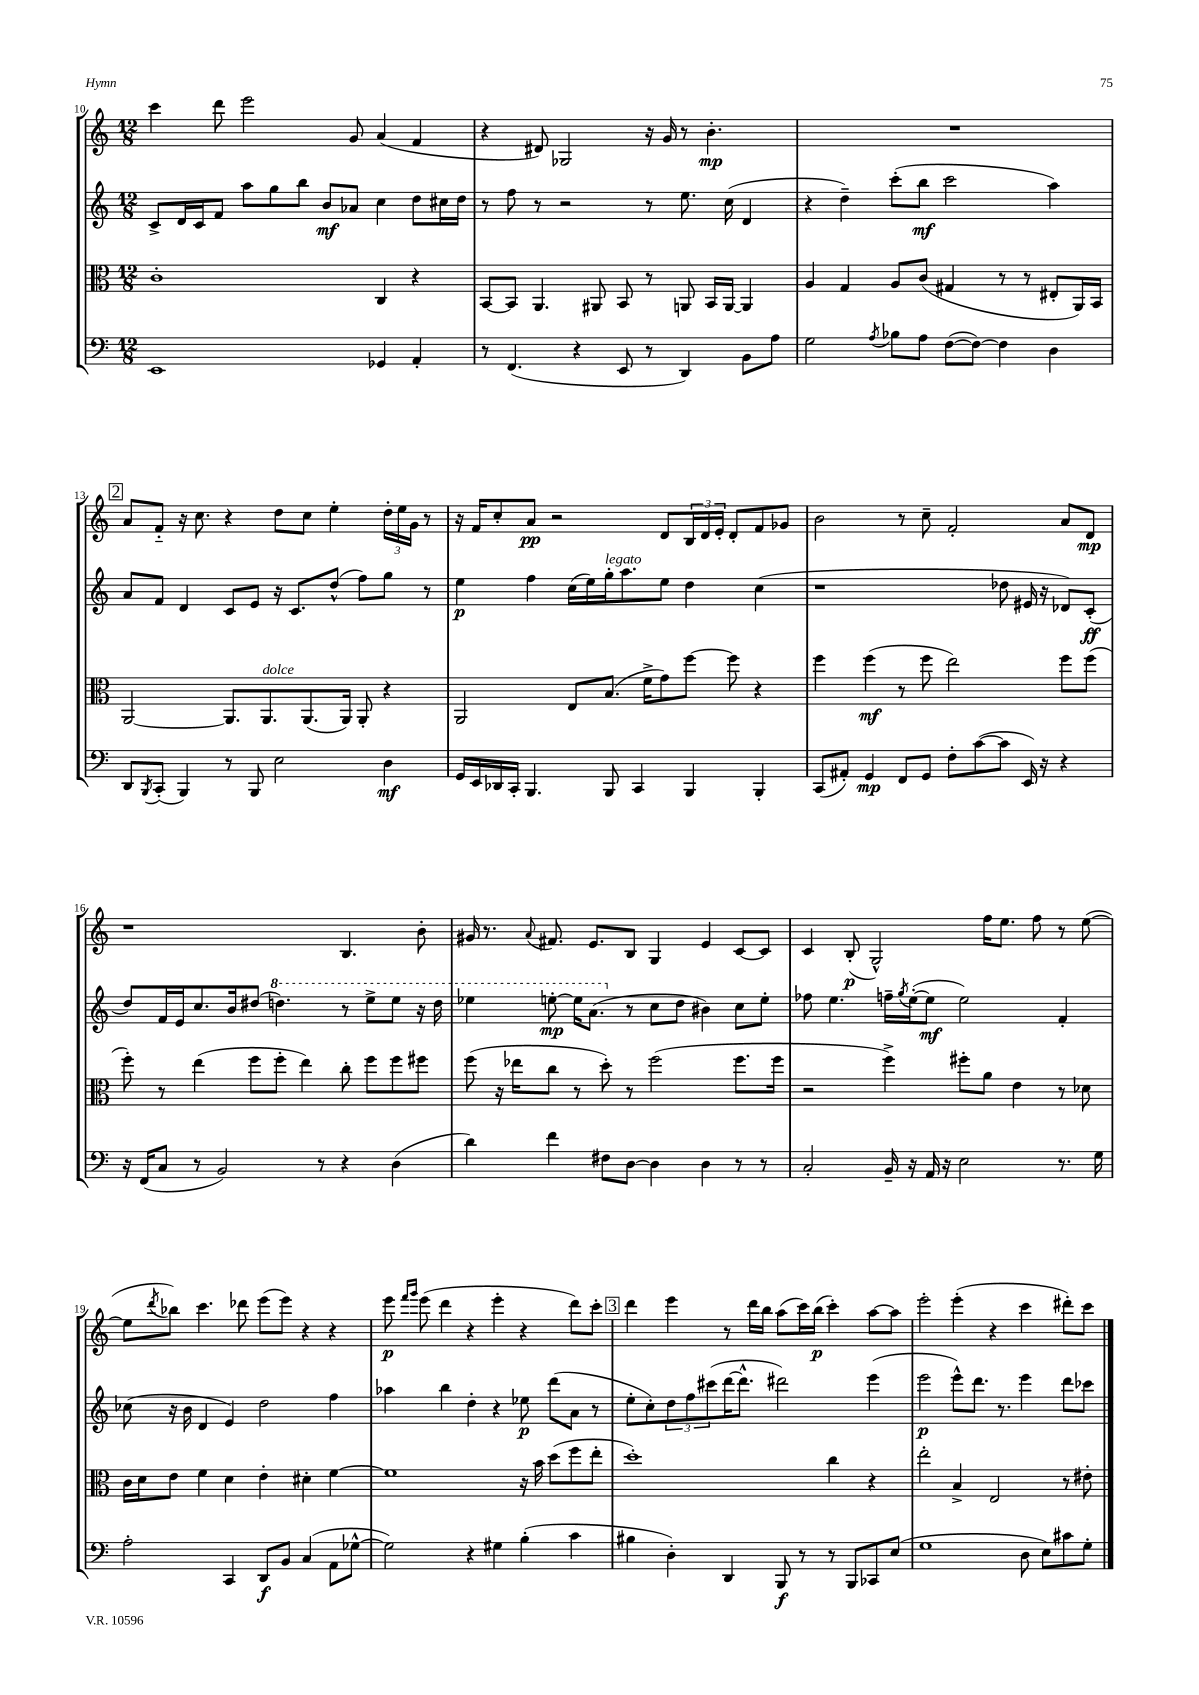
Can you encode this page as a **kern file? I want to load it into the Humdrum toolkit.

**kern	**kern	**kern	**kern
*staff4	*staff3	*staff2	*staff1
*clefF4	*clefC3	*clefG2	*clefG2
*k[]	*k[]	*k[]	*k[]
*M12/8	*M12/8	*M12/8	*M12/8
1EE	1c'	8c^	4ccc
.	.	16d	.
.	.	16c	.
.	.	8f	8ddd
.	.	8aa	2eee
.	.	8gg	.
.	.	8bb	.
.	.	8b	.
.	.	8a-	8g
4GG-	4C	4cc	(4a
4AA'	4r	8dd	4f
.	.	16cc#	.
.	.	16dd	.
=	=	=	=
8r	[8BB	8r	4r
(4.FF	8BB]	8ff	.
.	4.AA	8r	8d#)
.	.	2r	2G-
4r	.	.	.
.	8AA#	.	.
8EE	8BB	.	.
8r	8r	8r	16r
.	.	.	16g
4DD)	8AA	8.ee	8r
.	16BB	.	4.b'
.	[16AA	(16cc	.
8BB	4AA]	4d	.
8A	.	.	.
=	=	=	=
2G	4A	4r	1.r
.	4G	4dd~)	.
8qA	.	.	.
8B-	8A	(8ccc'	.
8A	(8c	8bb	.
([8F	4G#	2ccc	.
8F_)	.	.	.
4F]	8r	.	.
.	8r	.	.
4D	8E#'	4aa)	.
.	16AA)	.	.
.	16BB	.	.
=	=	=	=
8DD	[2AA	8a	8a
8qBBB	.	.	.
(8CC'	.	8f	8f'~
4BBB)	.	4d	16r
.	.	.	8.cc
8r	8.AA]	8c	4r
8BBB	.	8e	.
.	8.AA	.	.
2E	.	16r	8dd
.	.	8.c	.
.	(8.AA	.	8cc
.	.	(8dd^^	4ee'
.	16AA)	.	.
.	8AA'	8ff)	.
4D	4r	8gg	24dd'
.	.	.	24ee
.	.	.	24g
.	.	8r	8r
=	=	=	=
16GG	2AA	4ee	16r
16EE	.	.	16f
16DD-	.	.	8cc'
16CC'	.	.	.
4.BBB	.	4ff	8a
.	.	.	2r
.	8E	(16cc	.
.	.	16ee)	.
8BBB	(8.B	16gg'	.
.	.	8.aa	.
4CC	.	.	.
.	16f^	.	.
.	8g)	8ee	8d
4BBB	[8ff	4dd	24B
.	.	.	24d
.	.	.	24e'
.	8ff]	.	8d'
4BBB'	4r	(4cc	8f
.	.	.	8g-
=	=	=	=
(8CC	4ff	1r	2b
8AA#')	.	.	.
4GG	(4ff	.	.
8FF	8r	.	8r
8GG	8ff	.	8cc~
8F'	2ee)	.	2f'
([8c	.	.	.
8c]	.	8dd-	.
16EE)	.	16e#	.
16r	.	16r	.
4r	8ff	8d-)	8a
.	(8ff	(8c'	8d
=	=	=	=
16r	8ff')	8dd)	1r
(16FF	.	.	.
8C	8r	16f	.
.	.	16e	.
8r	(4ee	8.cc	.
2BB)	.	.	.
.	.	16b	.
.	8ff	(8dd#	.
.	8ff'	4.ddd)	.
.	4ee)	.	.
8r	.	.	.
4r	8cc'	8r	4.B
.	8ff	8eee^	.
(4D	8ff	8eee	.
.	8ff#	16r	8b'
.	.	16ddd	.
=	=	=	=
4d)	(8ff	4eee-	16g#
.	.	.	8.r
.	16r	.	.
.	16ee-	.	.
.	.	.	8qqa
4f	8cc	[8eee'	8.f#
.	8r	16eee]	.
.	.	(8.aa	8.e
8F#	8dd')	.	.
[8D	8r	8r	8B
4D]	(2ff	8cc	4G
.	.	8dd	.
4D	.	4b#)	4e
8r	8.ff	8cc	[8c
8r	.	8ee'	8c]
.	16ff	.	.
=	=	=	=
2C'	2r	8ff-	4c
.	.	4.ee	.
.	.	.	(8B'
.	.	.	2G^^)
16BB~	4ff^)	16ff~	.
.	.	8qgg	.
16r	.	([16ee'	.
16AA	.	8ee]	.
16r	.	.	.
2E	8ff#'	2ee)	.
.	8a	.	16ff
.	.	.	8.ee
.	4e	.	.
.	.	.	8ff
8.r	8r	4f'	8r
.	8d-	.	([8ee
16G	.	.	.
=	=	=	=
2A'	16c	(8cc-	8ee]
.	16d	.	.
.	.	.	8qddd
.	8e	16r	8bb-)
.	.	16b	.
.	4f	4d	4.ccc
4CC	4d	4e)	.
.	.	.	8ddd-
8DD	4e'	2dd	(8eee
8BB	.	.	8eee)
(4C	4d#'	.	4r
8AA	[4f	4ff	4r
[8G-^^	.	.	.
=	=	=	=
2G-])	1f]	4aa-	8eee
.	.	.	16qqfff
.	.	.	16qqggg
.	.	.	(8eee
.	.	4bb	4ddd
4r	.	4dd'	4r
4G#	.	4r	4eee'
(4B'	16r	8ee-	4r
.	16b	.	.
.	(8dd	(8ddd	.
4c	8ff	8a	8ddd)
.	8ee'	8r	8ccc'
=	=	=	=
4B#	1dd')	8ee'	4ddd
.	.	8cc')	.
4D')	.	12dd	4eee
.	.	12ff	.
.	.	(12ccc#	.
4DD	.	[16ddd	8r
.	.	8.ddd^^]	.
.	.	.	16ddd
.	.	.	16bb
8BBB	.	2ddd#)	(8aa
8r	.	.	16ccc)
.	.	.	(16bb
8r	4cc	.	4ccc')
8BBB	.	.	.
8CC-	4r	(4eee	[8aa
(8E	.	.	8aa]
=	=	=	=
1G	2ee'	2eee	2eee'
.	4B^	8eee^^)	(4eee'
.	.	8.ddd	.
.	2E	.	4r
.	.	8.r	.
8D	.	4eee	4ccc
8E)	.	.	.
8c#	8r	8ddd	8ddd#')
8G'	8e#'	8ccc-	8ccc
==	==	==	==
*-	*-	*-	*-
